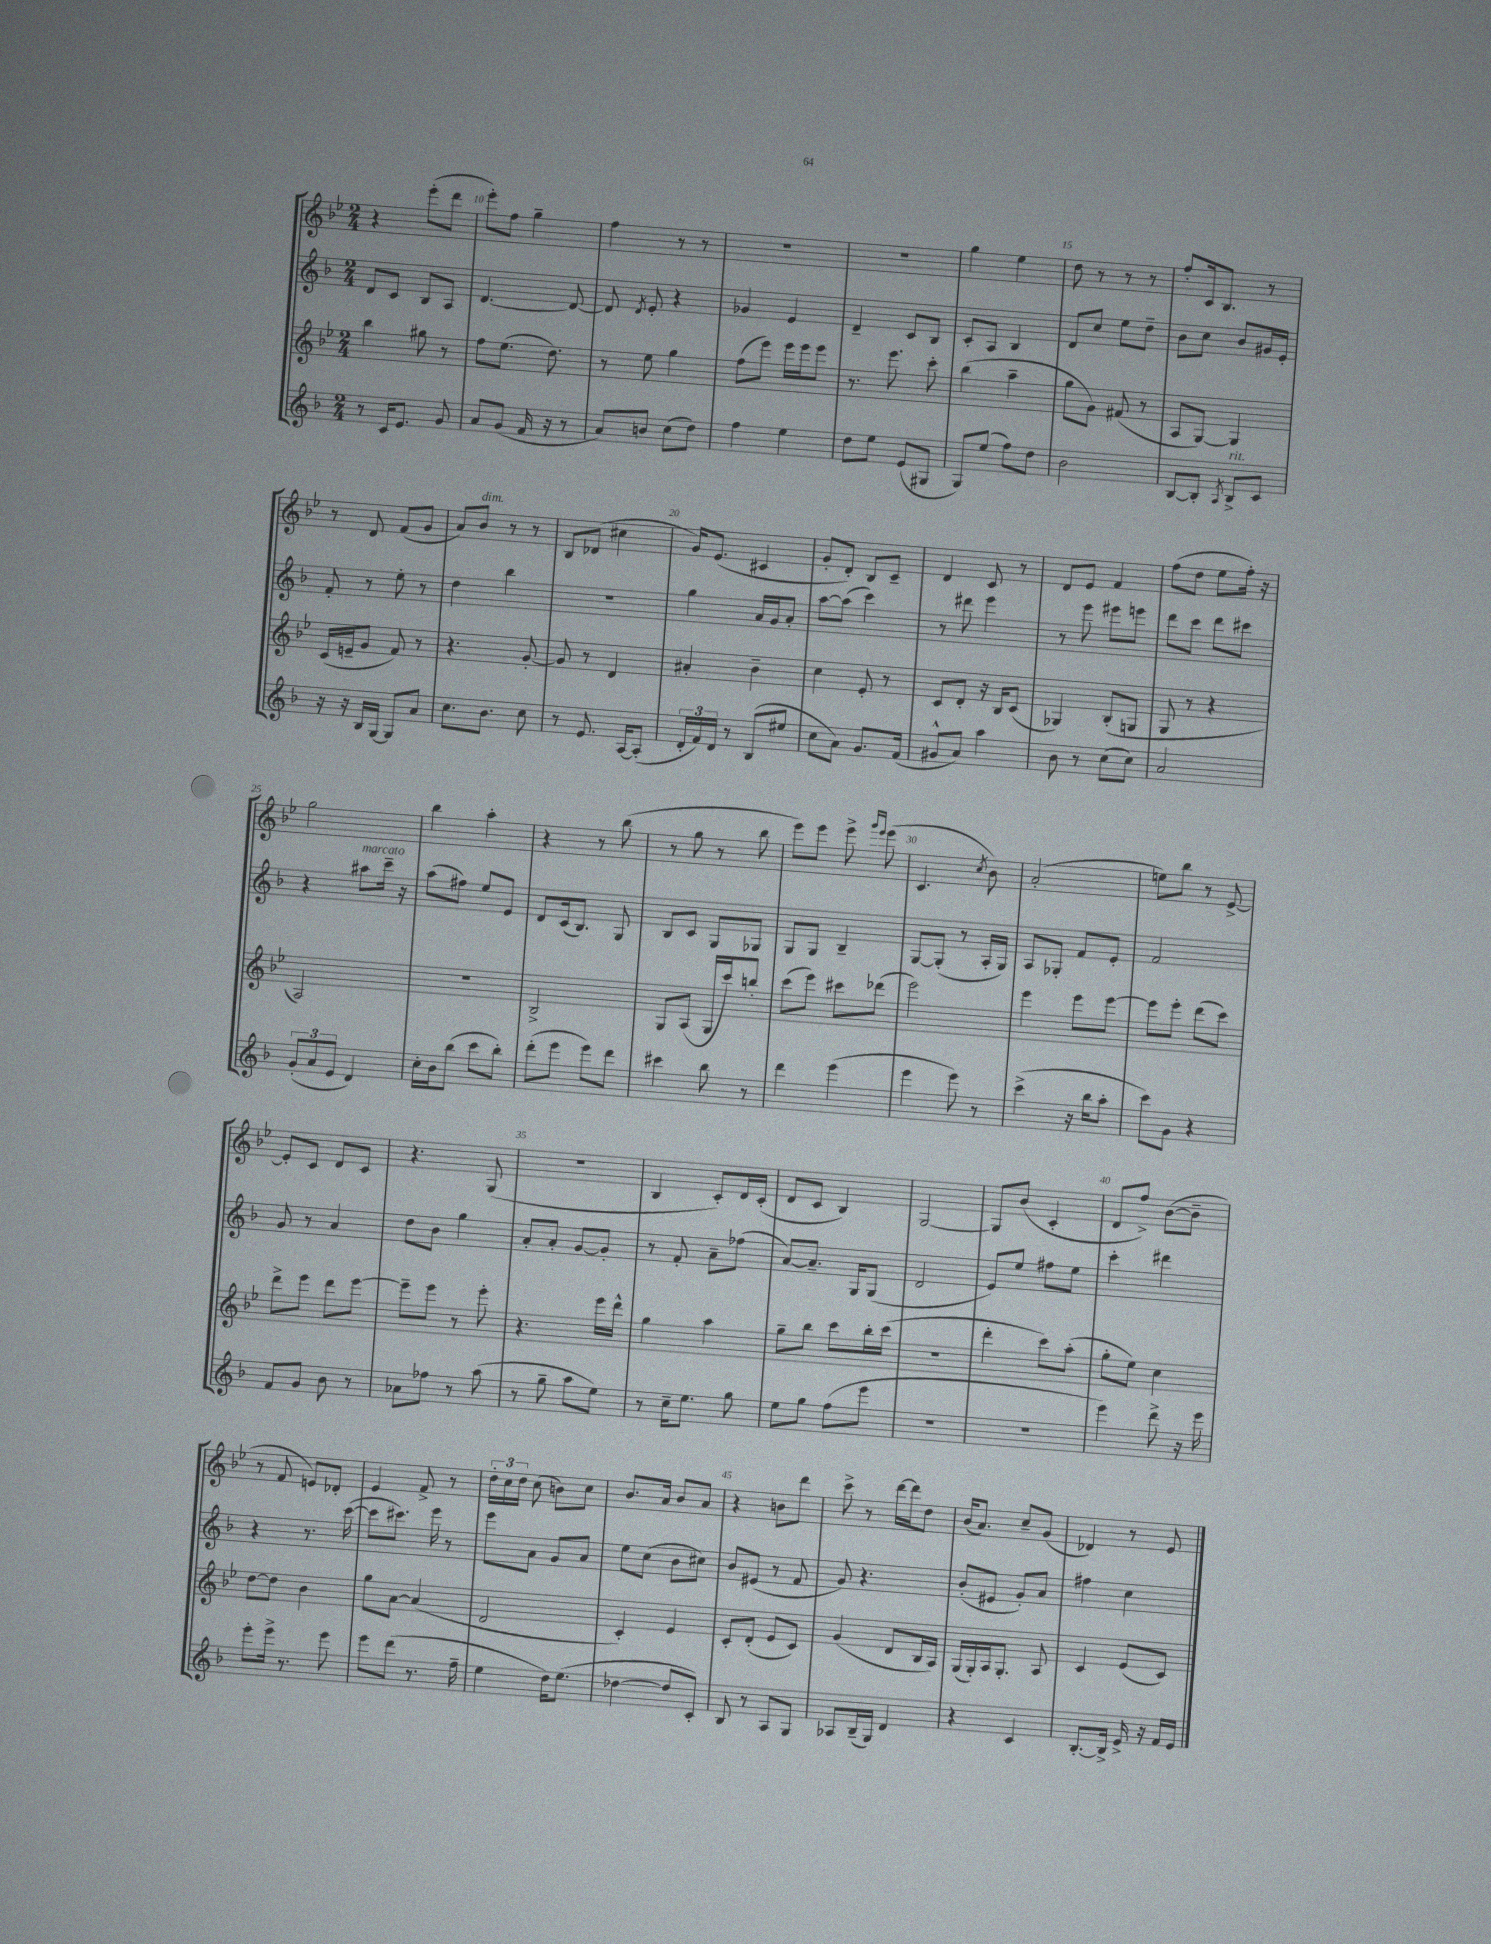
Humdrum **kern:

**kern	**kern	**kern	**kern
*staff4	*staff3	*staff2	*staff1
*clefG2	*clefG2	*clefG2	*clefG2
*k[b-]	*k[b-e-]	*k[b-]	*k[b-e-]
*M2/4	*M2/4	*M2/4	*M2/4
8r	4bb-\	8d/L	4r
16c/LK	.	8c/J	.
8.e/J	.	.	.
.	8gg#\	8B-/L	(8eee-'\L
8g/	8r	8A/J	8ddd\J
=	=	=	=
8a/L	8ff\L	[4.d/	8eee-'\L)
(8g/J	(8.ee-\J	.	8ff\J
16f/	.	.	4gg~\
16r	8.dd\)	.	.
8r	.	8d/_	.
=	=	=	=
8a/L)	8r	8d/]	4ff\
.	.	8qd/	.
8b/J	8ee-\	8e'/	.
(8cc\L	4gg\	4r	8r
8dd\J)	.	.	8r
=	=	=	=
4ff\	(8ff\L	4g-/	2r
.	8eee-\J)	.	.
4ee\	16eee-\LL	4e/	.
.	16eee-\J	.	.
.	8eee-\J	.	.
=	=	=	=
8dd\L	8.r	4d~/	2r
8ee\J	.	.	.
.	8.eee-\	.	.
(8e/L	.	8c/L	.
8G#/J	8ccc'\	8B-/J	.
=	=	=	=
8G/L)	(4bb-\	8c'/L	4gg\
(8ee/J	.	8A/J	.
8ff\L)	4aa~\	4B-/	4ee-\
8dd\J	.	.	.
=	=	=	=
2b-\	8gg\L	8d/L	8dd\
.	8g\J)	8cc/J	8r
.	(8f#/	8ee\L	8r
.	8r	8dd~\J	8r
=	=	=	=
[8B-/L	8A/L	8b-\L	8ff'/L
8B-'/]J	[8G/J)	8cc\J	16c/k
.	.	.	8.B-/J
8qA/	.	.	.
8B-^/L	4G/]	8b-/L	.
8c/J	.	16g#/L	8r
.	.	16e'/JJ	.
=	=	=	=
16r	(16c/LL	8f'/	8r
16r	16e~/J	.	.
16B-/LL	8g/J	8r	8d/
[16G/JJ	.	.	.
8G/]L	8f/)	8ee'\	(8f/L
8a/J	8r	8r	8g/J
=	=	=	=
8.cc\L	4.r	4dd\	8a/L)
.	.	.	8b-/J
8.b-\J	.	.	.
.	.	4bb-\	8r
8cc\	[8g'/	.	8r
=	=	=	=
8r	8g/]	2r	8B-/L
8.e/	8r	.	(8d-/J
.	4d/	.	4cc#\
[16A/LK	.	.	.
(8A'/]J	.	.	.
=	=	=	=
24d'/LL	4a#'/	4gg\	16g/LK)
24f/)	.	.	.
.	.	.	(8.e-/J
24d/JJ	.	.	.
8r	.	.	.
(8B-/L	4b-~\	16a/LL	4c#/
.	.	16g/J	.
8ee#/J	.	8a'/J	.
=	=	=	=
8cc\L	4cc\	[8aa\L	8g'/L
8a\J)	.	(8aa\]J	8d'/J)
8.g/L	8e-'/	4ccc\)	8B-/L
.	8r	.	8c~/J
(16f/Jk	.	.	.
=	=	=	=
8g#^^/L	8c/L	8r	4d/
8a/J)	8d'/J	8ddd#\	.
4aa\	16r	4eee\	8c/
.	16B-/LK	.	.
.	(8c/J	.	8r
=	=	=	=
8b-\	4G-/)	8r	8d/L
8r	.	8eee\	8e-/J
(8cc\L	(8B-'/L	8eee#\L	4f/
8cc\J)	8G/J	8eee\J	.
=	=	=	=
2a/	8G/	8ddd\L	(8ff\L
.	8r	8ccc\J	8dd\J
.	4r	8ddd\L	8ee-\L
.	.	8ccc#\J	16ff'\Jk)
.	.	.	16r
=	=	=	=
(12g'/L	2A/)	4r	2gg\
12a/	.	.	.
12e/J	.	.	.
4d/)	.	8aa#\L	.
.	.	16ccc~\Jk	.
.	.	16r	.
=	=	=	=
16cc'\LL	2r	(8aa\L	4bb-\
16b-\J	.	.	.
(8bb-\J	.	8ff#\J)	.
8ccc\L	.	8ee/L	4aa'\
8bb-'\J)	.	8e/J	.
=	=	=	=
(8ddd'\L	2B-^/	8d/L	4r
8eee\J	.	(16c/k	.
.	.	8.B-/J)	.
8eee\L)	.	.	8r
8ddd\J	.	8G/	(8bb-\
=	=	=	=
4ccc#\	8G/L	8B-/L	8r
.	(8A/J	8c/J	8gg\
8bb-\	16G/LL	8G/L	8r
.	16ccc/J)	.	.
8r	8bb'/J	8G-/J	8bb-\
=	=	=	=
4ddd\	(8ccc\L	8G/L	8eee-\L)
.	8eee-\J)	8G/J	8eee-\J
(4eee\	8ccc#\L	4B-~/	8eee-^\
.	.	.	16qqggg/LL
.	.	.	16qqeee-/JJ
.	(8ddd-\J	.	(8eee-\
=	=	=	=
4eee\	2eee-\)	[8G/L	4.c/
.	.	(8G'/]J	.
8eee\)	.	8r	.
.	.	.	8qcc/
8r	.	16A'/LL	8b-\)
.	.	16G/JJ)	.
=	=	=	=
(4ccc^\	4eee-\	8A/L	(2a'/
.	.	8G-'/J	.
16r	8eee-\L	8f/L	.
16bb-\LK	.	.	.
8aa'\J	[8eee-\J	8e'/J	.
=	=	=	=
8ccc\L)	8eee-\]L	2f/	8ee\L)
8g\J	8eee-'\J	.	8bb-\J
4r	(8ddd\L	.	8r
.	8ccc\J)	.	[8e-^/
=	=	=	=
8f/L	8ddd^\L	8g/	8e-'/]L
8g/J	8eee-\J	8r	8c/J
8b-\	8ddd\L	4a/	8d/L
8r	[8eee-\J	.	8c/J
=	=	=	=
8a-\L	8eee-~\]L	8dd\L	4.r
8ff-\J	8eee-\J	8b-\J	.
8r	8r	4gg\	.
(8aa\	8eee-'\	.	(8G/
=	=	=	=
8r	4.r	8a'/L	2r
8gg~\	.	8a'/J	.
8aa\L	.	[8g/L	.
8ee\J)	16eee-\LL	8g'/]J	.
.	16ddd^^\JJ	.	.
=	=	=	=
8r	4gg\	8r	4B-/
16cc~\LK	.	8f'/	.
8.ee\J	.	.	.
.	4aa\	8a~\L	8c'/L)
8gg\	.	(8ff-\J	16d/L
.	.	.	(16c'/JJ
=	=	=	=
8ee\L	8gg~\L	[8a/L)	8d/L
8gg\J	8bb-\J	8.a~/]J	8c/J
(8ff\L	8ccc\L	.	4B-/)
.	.	16G/LK	.
8eee\J	16bb-'\L	(8G/J	.
.	(16ccc\JJ	.	.
=	=	=	=
2r	2r	2d/	[2G/
=	=	=	=
2r	4ddd'\	8e/L)	8G/]L
.	.	8ee/J	(8b-/J
.	8ccc\L)	8ff#\L	4c'/
.	(8aa'\J	8ee\J	.
=	=	=	=
4eee\)	8gg'\L	4ccc'\	8d/L
.	8ee-\J)	.	8ff^/J)
8ddd^\	4cc\	4ddd#\	([8b-\L
16r	.	.	8b-~\]J
16eee\	.	.	.
=	=	=	=
8eee'\L	[8dd\L	4r	8r
16eee^\Jk	8dd\]J	.	8f/
8.r	.	.	.
.	4b-\	8.r	8e/L)
8eee\	.	.	8d-'/J
.	.	([16ccc\	.
=	=	=	=
8eee\L	8gg\L	8ccc\]L	4e-/
(8ddd\J	[8a\J	8.ccc#\J)	.
8.r	(4a/]	.	8f^/
.	.	16eee\	.
.	.	8r	8r
16ff~\	.	.	.
=	=	=	=
4ee\	2d/	8eee\L	24dd'\LL
.	.	.	24cc\
.	.	.	24dd\JJ
.	.	8a\J	(8cc\
16dd\LK)	.	8g/L	8b\L)
(8.ee\J	.	.	.
.	.	8a/J	8cc\J
=	=	=	=
[4dd-\	4c'/)	8ee\L	8.b-/L
.	.	(8cc\J	.
.	.	.	16a/Jk
8dd-/]L	4e-/	8b-\L	8b-/L
8c'/J)	.	8cc#\J)	8a/J
=	=	=	=
8B-/	8c'/L	8b-/L	4r
8r	(8d'/J	(8e#/J	.
8A/L	8e-/L	8r	8b\L
8G/J	8c/J)	8f/	8ddd\J
=	=	=	=
8A-/L	(4g/	8g/)	8ccc^\
(16B-~/L	.	4.r	8r
16G/JJ)	.	.	.
4d/	8d/L	.	[16ddd\LL
.	.	.	16ddd\]J
.	16B-/L	.	8dd\J
.	16A/JJ)	.	.
=	=	=	=
4r	(16G/LL	(8b-'/L	(16b-/LK
.	16G'/)	.	8.a/J)
.	16A/J	8e#/J	.
.	8.G'/J	.	.
4c/	.	8g'/L)	8cc~/L
.	8A/	8a/J	(8g/J
=	=	=	=
[8.B-'/L	4c/	4ff#\	4d-/)
16B-^/]Jk	.	.	.
16e^/	(8e-/L	4cc\	8r
16r	.	.	.
16f/LL	8c/J)	.	8e-/
16e/JJ	.	.	.
==	==	==	==
*-	*-	*-	*-
